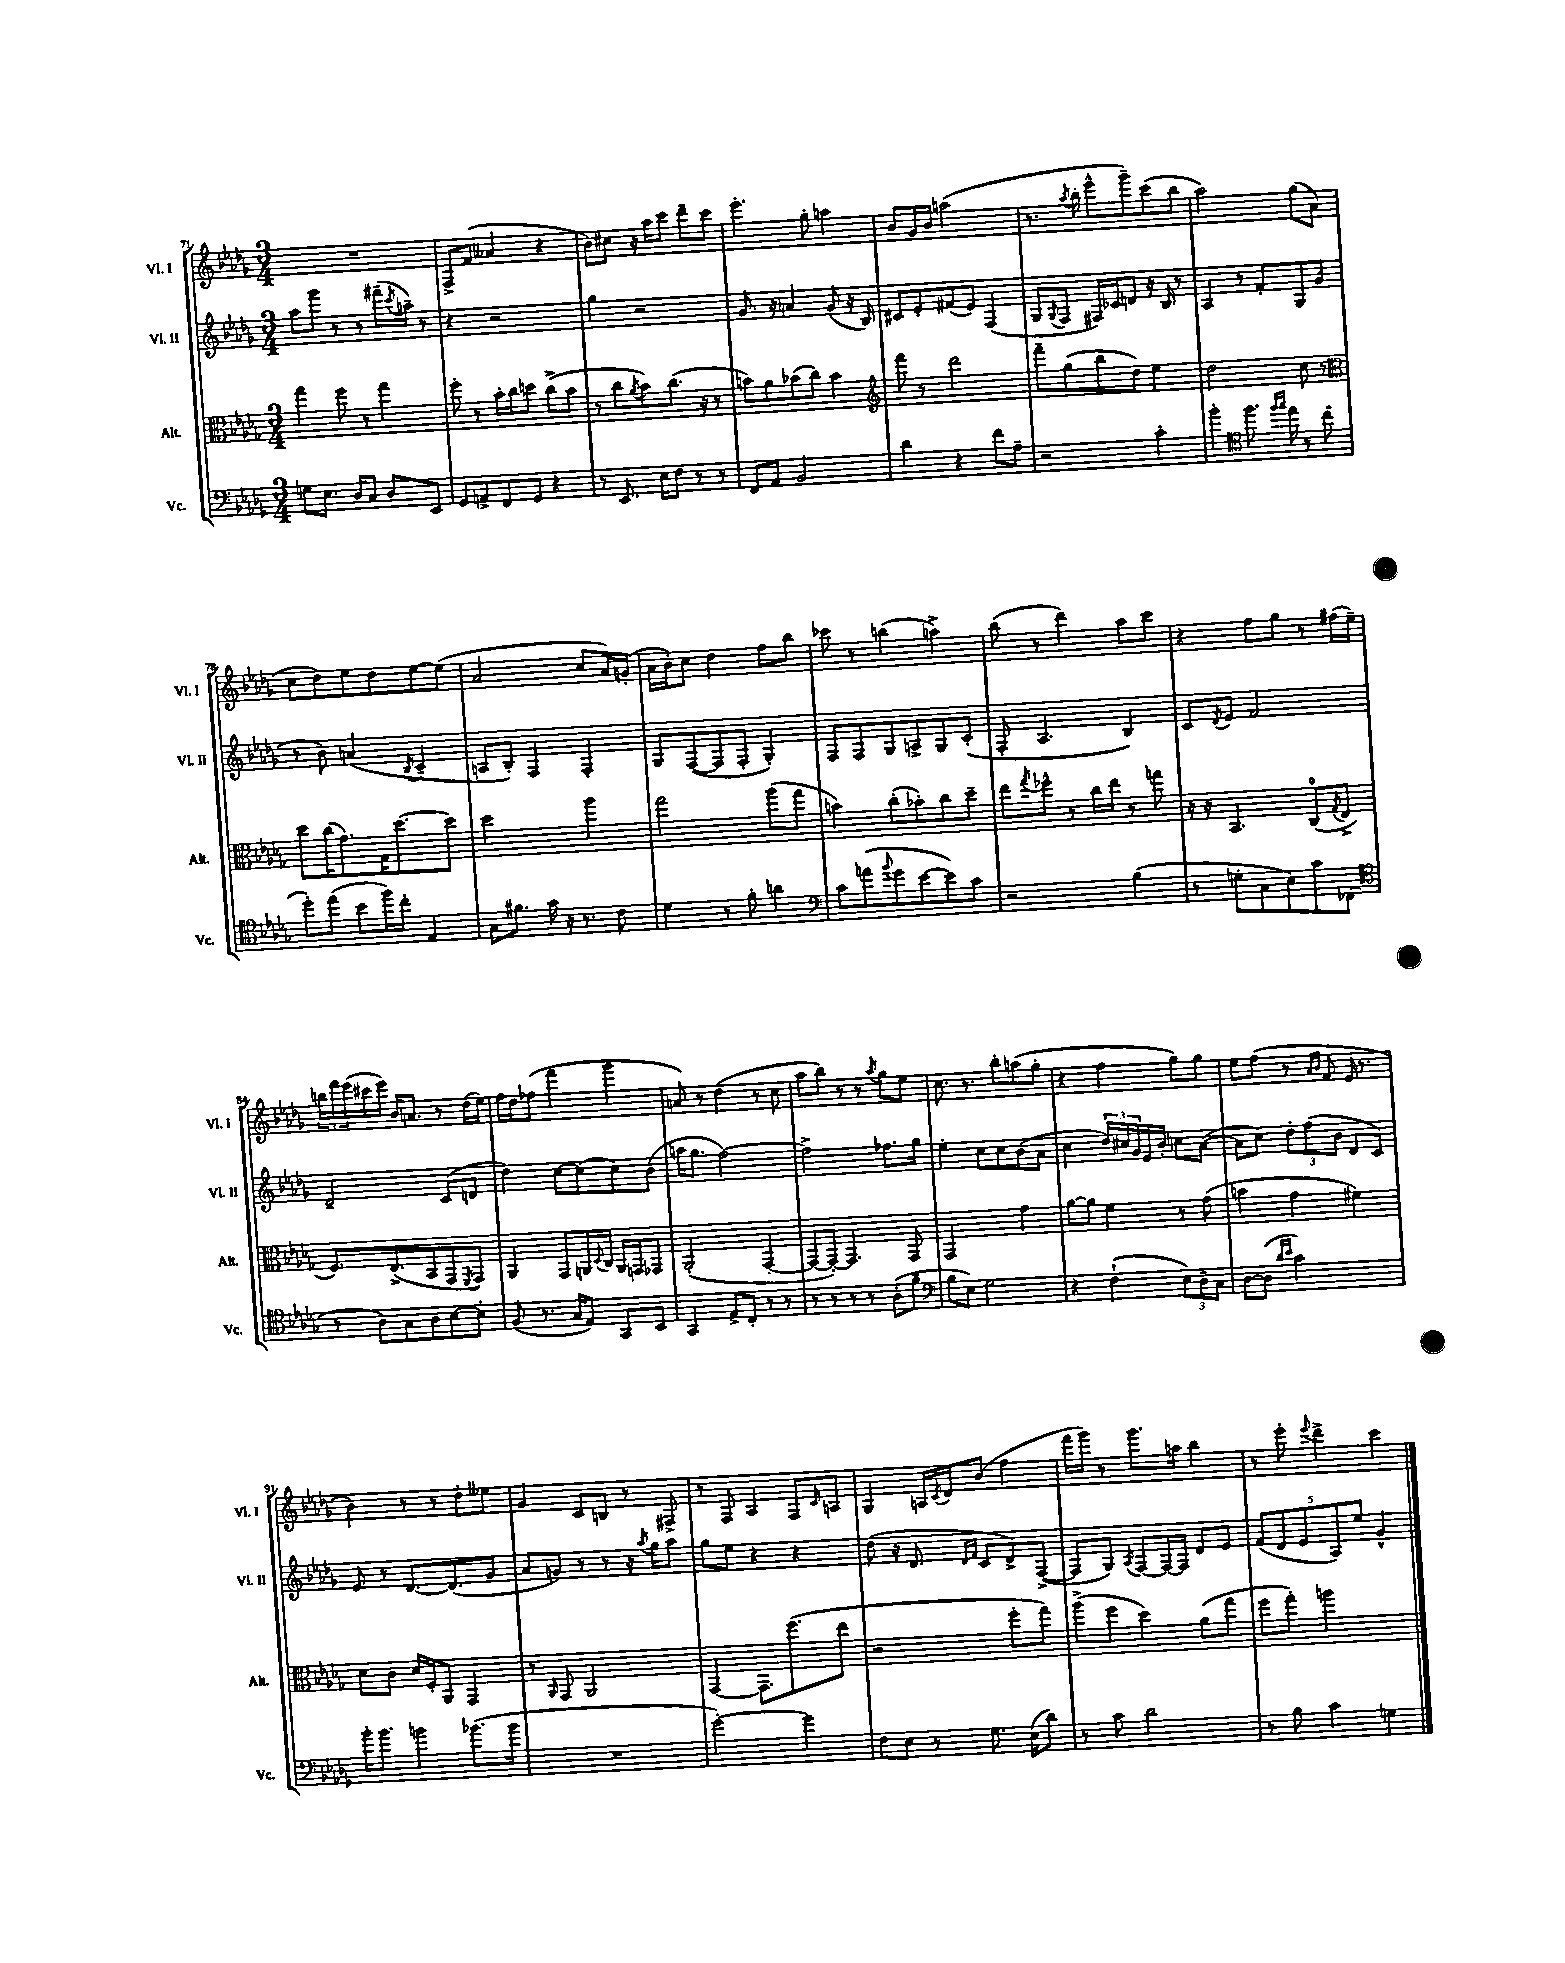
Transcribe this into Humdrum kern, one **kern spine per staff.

**kern	**kern	**kern	**kern
*part4	*part3	*part2	*part1
*staff4	*staff3	*staff2	*staff1
*I"Vc.	*I"Alt.	*I"Vl. II	*I"Vl. I
*I'Vc.	*I'Alt.	*I'Vl. II	*I'Vl. I
*clefF4	*clefC3	*clefG2	*clefG2
*k[b-e-a-d-g-]	*k[b-e-a-d-g-]	*k[b-e-a-d-g-]	*k[b-e-a-d-g-]
*M3/4	*M3/4	*M3/4	*M3/4
=71	=71	=71	=71
8Gn\L	4gg-\	8aa-\L	2.r
8.E-\J	.	8ggg-\J	.
.	8ff\	8r	.
16D-/KL	.	.	.
8C/J	8r	8r	.
8D-/L	4gg-\	(16fff#X~\LL	.
.	.	8qccc/	.
.	.	16aan~\JJ)	.
8EE-/J	.	8r	.
=72	=72	=72	=72
8GG-/L	8ff'\	4r	8F^/L
8AAn^/	8r	.	(8f/J
8FF/	16b-'\LL	2r	4a--X/
.	16cc\J	.	.
8GG-/J	8ddn\J	.	.
4r	(8cc^\L	.	4r
.	8b-\J	.	.
=73	=73	=73	=73
8r	8r	4gg-\	8b-\L)
8.EE-/	8cc\L	.	8cc#X\J
.	8qa-/	.	.
.	8b-\)	2r	16r
16E-\KL	.	.	16aa-\KL
8F\J	(8.cc\J	.	8ccc\J
8r	.	.	8ddd-~\L
.	16r	.	.
8r	8r	.	8ccc\J
=74	=74	=74	=74
8FF/L	8bn\L)	8.g-/	4.eee-'\
8AA-/J	8a-\	.	.
.	.	16r	.
2BB-/	(8b-X\	4an/	.
.	8cc\J)	.	8gg-'\
.	4b-\	(8g-/	4aan\
.	.	16r	.
.	.	16B-/)	.
=75	=75	=75	=75
*	*clefG2	*	*
4d-\	8fff\	8c#X/L	8b-/L
.	8r	8e-'/	16g-/L
.	.	.	16b-/JJ
4r	2ddd-\	(8f#X/	(2aan\
.	.	8e-/J)	.
8f\L	.	(4F/	.
8A-~\J	.	.	.
=76	=76	=76	=76
2r	8fff~\L	8G-/L	8.r
.	.	8qqG-/	.
.	(8gg-\	8F/J	.
.	.	.	8qaa-/
.	.	.	16bb-'\
.	8bb-\	16F#X/LL)	8eee-^^\L
.	.	16c-X/J	.
.	8dd-\J)	8dn/J	8ggg-~\)
4c'\	4ee-\	16r	(8ccc\
.	.	16B-/	.
.	.	8r	8bb-\J
=77	=77	=77	=77
4b-'\	2dd-\	4A-/	2aa-\)
*clefC4	*	*	*
8.ff\	.	8r	.
.	.	8f'/L	.
16qqff/LL	.	.	.
16qqgg-/JJ	.	.	.
16ee-\	.	.	.
8r	8cc\	8G-/	(8gg-\L
(8cc\	8r	(8g-/J	8a-\J
!!LO:LB:g=z
=78	=78	=78	=78
*	*clefC3	*	*
8dd-'\L)	8dd-\L	8r	8cc\L
(8ee-\J	(16cc\K	8b-\)	8dd-\)
.	8.g-\)	.	.
8b-\L	.	(4an/	8ee-\
16ff\L)	16G-\K	.	8dd-\
16cc'\JJ	[8.dd-\	.	.
.	.	8qB-/	.
4E-/	.	4c~/	[8ee-\
.	8dd-\J]	.	(8ee-\J]
=79	=79	=79	=79
8G-\L	2dd-\	8An/L	2a-/
8.f#X\J	.	8B-'/J)	.
.	.	4F/	.
16g-\	.	.	.
16r	.	.	.
8.r	.	.	.
.	4aa-\	4F'/	8cc/L
8c\	.	.	16a-/L)
.	.	.	(16gn'/JJ
=80	=80	=80	=80
4d-\	2gg-\	8G-/L	16a-\LL
.	.	.	16b-'\J)
.	.	([8F/	8cc\J
8r	.	8F/]	4dd-\
8f'\	.	8F'/J	.
4an\	(8aa-\L	4G-'/)	8ff\L
.	8gg-\J	.	8bb-\J
=81	=81	=81	=81
*clefF4	*	*	*
8c\L	4bn\)	8F/L	8ccc-X\
(8an\	.	8F/	8r
8qqb-/	.	.	.
8g-\	(8cc'\L	8G-/	(4bbn\
[8e-\	8b-X'\)	8An^/	.
8e-\])	8cc\	8G-/	4aan^\)
8c\J	8dd-~\J	(8c'/J	.
=82	=82	=82	=82
2r	8ee-\L	8F'/	(8bb-\
.	8qgg-/	.	.
.	8ff-X^^\J	4.A-/	8r
.	8r	.	4ddd-\)
.	16cc\LL	.	.
.	16ee-\JJ	.	.
(4B-\	8r	4B-/)	8aa-\L
.	8ggn\	.	8ccc\J
=83	=83	=83	=83
8r	16r	8c/L	4r
.	16r	.	.
.	.	8qd-/	.
8Gn'\L	4.BB-/	8e-/J	.
8C\	.	2f/	8ff\L
8E-\)	.	.	8gg-\J
8c\	(8C/L	.	8r
.	8qG-/	.	.
(8FF-X\J	8E-^/J	.	(16ff#X\LL
.	.	.	16ee-~\JJ)
!!LO:LB:g=z
=84	=84	=84	=84
*clefC4	*	*	*
8r	8.F/L)	2d-~/	24bbn\LL
.	.	.	24fff\
.	.	.	(24eee-\
8A-\L)	.	.	16ccc#X\
.	(8.E-^/	.	16eee-\JJ)
8G-\	.	.	16b-/KL
.	.	.	8.an/J
8A-\	8BB-/	.	.
[8B-\	8GG-/	(8c/L	8r
.	8qFF/	.	.
8B-'\J]	8GG-/J)	8dn/J	(16dd-\LL
.	.	.	16ee-\JJ)
=85	=85	=85	=85
(8F/	4AA-/	4dd-\)	16ff\LL
.	.	.	16dd-\J
8.r	.	.	(8ff-X\J
.	8GG-/L	[8cc\L	4fff\
16G-/KL	.	.	.
8E-/J)	16AAn/L	(8cc\]	.
.	8qqD-/	.	.
.	16C/JJ	.	.
8GG-/L	16AA/LL	8cc\)	4ggg-\
.	16GGn/J	.	.
8BB-/J	8GG-X/J	(8b-\J	.
=86	=86	=86	=86
4GG-/	(2AA-'/	16aan\KL	8an/)
.	.	8.gg-\J	.
.	.	.	8r
8E-^/L	.	[2ff\)	(4dd-\
8C'/J	.	.	.
8r	[4GG-'/	.	8r
8r	.	.	8cc\
=87	=87	=87	=87
8r	8GG-/L_	2ff^\]	8aa-\L
8r	8GG-'/J_)	.	8bb-\J)
8r	4.GG-/]	.	8r
8r	.	.	8r
.	.	.	8qaa-/
(8A-'\L	.	8.ff-X\L	8gg-\L
8f~\J	8GG-/	.	8ee-\J
.	.	16gg-\Jk	.
=88	=88	=88	=88
*clefF4	*	*	*
8B-\L	2GG-/	4ee-'\	8.cc\
8E-\J)	.	.	.
.	.	.	8.r
2G-\	.	8cc\L	.
.	.	8cc\	8bb-'\L
.	4g-\	(8b-\	(8aan\
.	.	8a-\J	8gg-'\J
=89	=89	=89	=89
4r	[8a-\L	4cc\	4r
.	8a-\J]	.	.
(4F`\	4f\	24dd-/LL)	4ff\
.	.	24cc#X/	.
.	.	24g-/	.
.	.	16e-/	.
.	.	16b-'/JJ	.
12E-\L)	8r	8ccn\L	8gg-\L)
12D-~\	.	.	.
.	(8g-\	([8a-\J	8gg-\J
12C\J	.	.	.
=90	=90	=90	=90
[8D-\L	4bn\	8a-\L]	8ee-\L
(8D-\J]	.	8cc\J)	(8ff\J
16qqd-/LL	.	.	.
16qqe-/JJ	.	.	.
2c\)	4g-\	12dd-'\L	8r
.	.	(12ff\	.
.	.	.	16qqa-/LL
.	.	.	16qqb-/JJ
.	.	.	8f/
.	.	12b-\J	.
.	4f#X\)	8d-/L	16e-/
.	.	.	8.r
.	.	8c/J)	.
!!LO:LB:g=z
=91	=91	=91	=91
16b-'\KL	8d-\L	8e-/	4b-\)
8.b-\J	.	.	.
.	8c\J	8r	.
4bn\	16d-/LL	[8.d-/L	8r
.	16F'/J	.	.
.	8AA-/J	.	8r
.	.	(8.d-/]	.
(8.b-X\L	4GG-/	.	8dd-'\L
.	.	8g-/J	8ee--X\J
16b-\Jk	.	.	.
=92	=92	=92	=92
2.r	8r	8a-/L	4g-/
.	16qqAA-/	.	.
.	8GG-/	8gn/J)	.
.	2AA-/	8r	8c/L
.	.	8r	8Bn/J
.	.	16r	8r
.	.	8qaa-/	.
.	.	16gg-\KL	.
.	.	8aa-\J	8F#X^/
=93	=93	=93	=93
[2g-'\)	[4GG-/	8gg-\L	8r
.	.	8ee-\J	8F/
.	8.GG-\L]	4r	4A-/
.	(8.ff\	.	.
4g-\]	.	4r	8F/L
.	.	.	16qqc/
.	8ee-\J	.	8An/J
=94	=94	=94	=94
8F\L	2r	(8dd-\	4G-/
8E-\J	.	16r	.
.	.	8.d-/	.
8r	.	.	16An/LL
.	.	.	8qc/
.	.	.	16d-/J
.	.	16qqd-/LL	.
.	.	16qqf/JJ	.
8.G-\	.	8c/L	(8b-/J
.	8ff'\L	8d-^/)	4ff\
(16E-\KL	.	.	.
8d-\J)	8gg-\J)	([8F^/J	.
=95	=95	=95	=95
8r	(8aa-^\L	8F/L]	16fff\LL
.	.	.	16ggg-\JJ)
8c\	8ff\J	8G-/J)	8r
.	.	8qA-/	.
2d-\	4dd-\)	[8F/L	8.ggg-\L
.	.	16F/L_	.
.	.	16F/JJ]	16aan\Jk
.	(8a-\L	8d-/L	4bb-\
.	8gg-\J	8e-/J	.
=96	=96	=96	=96
8r	8ff\L	(10f/L	8r
.	.	10d-/	.
8B-\	8gg-'\J)	.	8eee-'\
.	.	10e-/	.
.	.	.	8qqeee-/
4c\	2aan\	.	4ddd-^\
.	.	10A-/)	.
.	.	10ee-/J	.
4Gn\	.	4g-^^/	4ccc\
==	==	==	==
*-	*-	*-	*-
